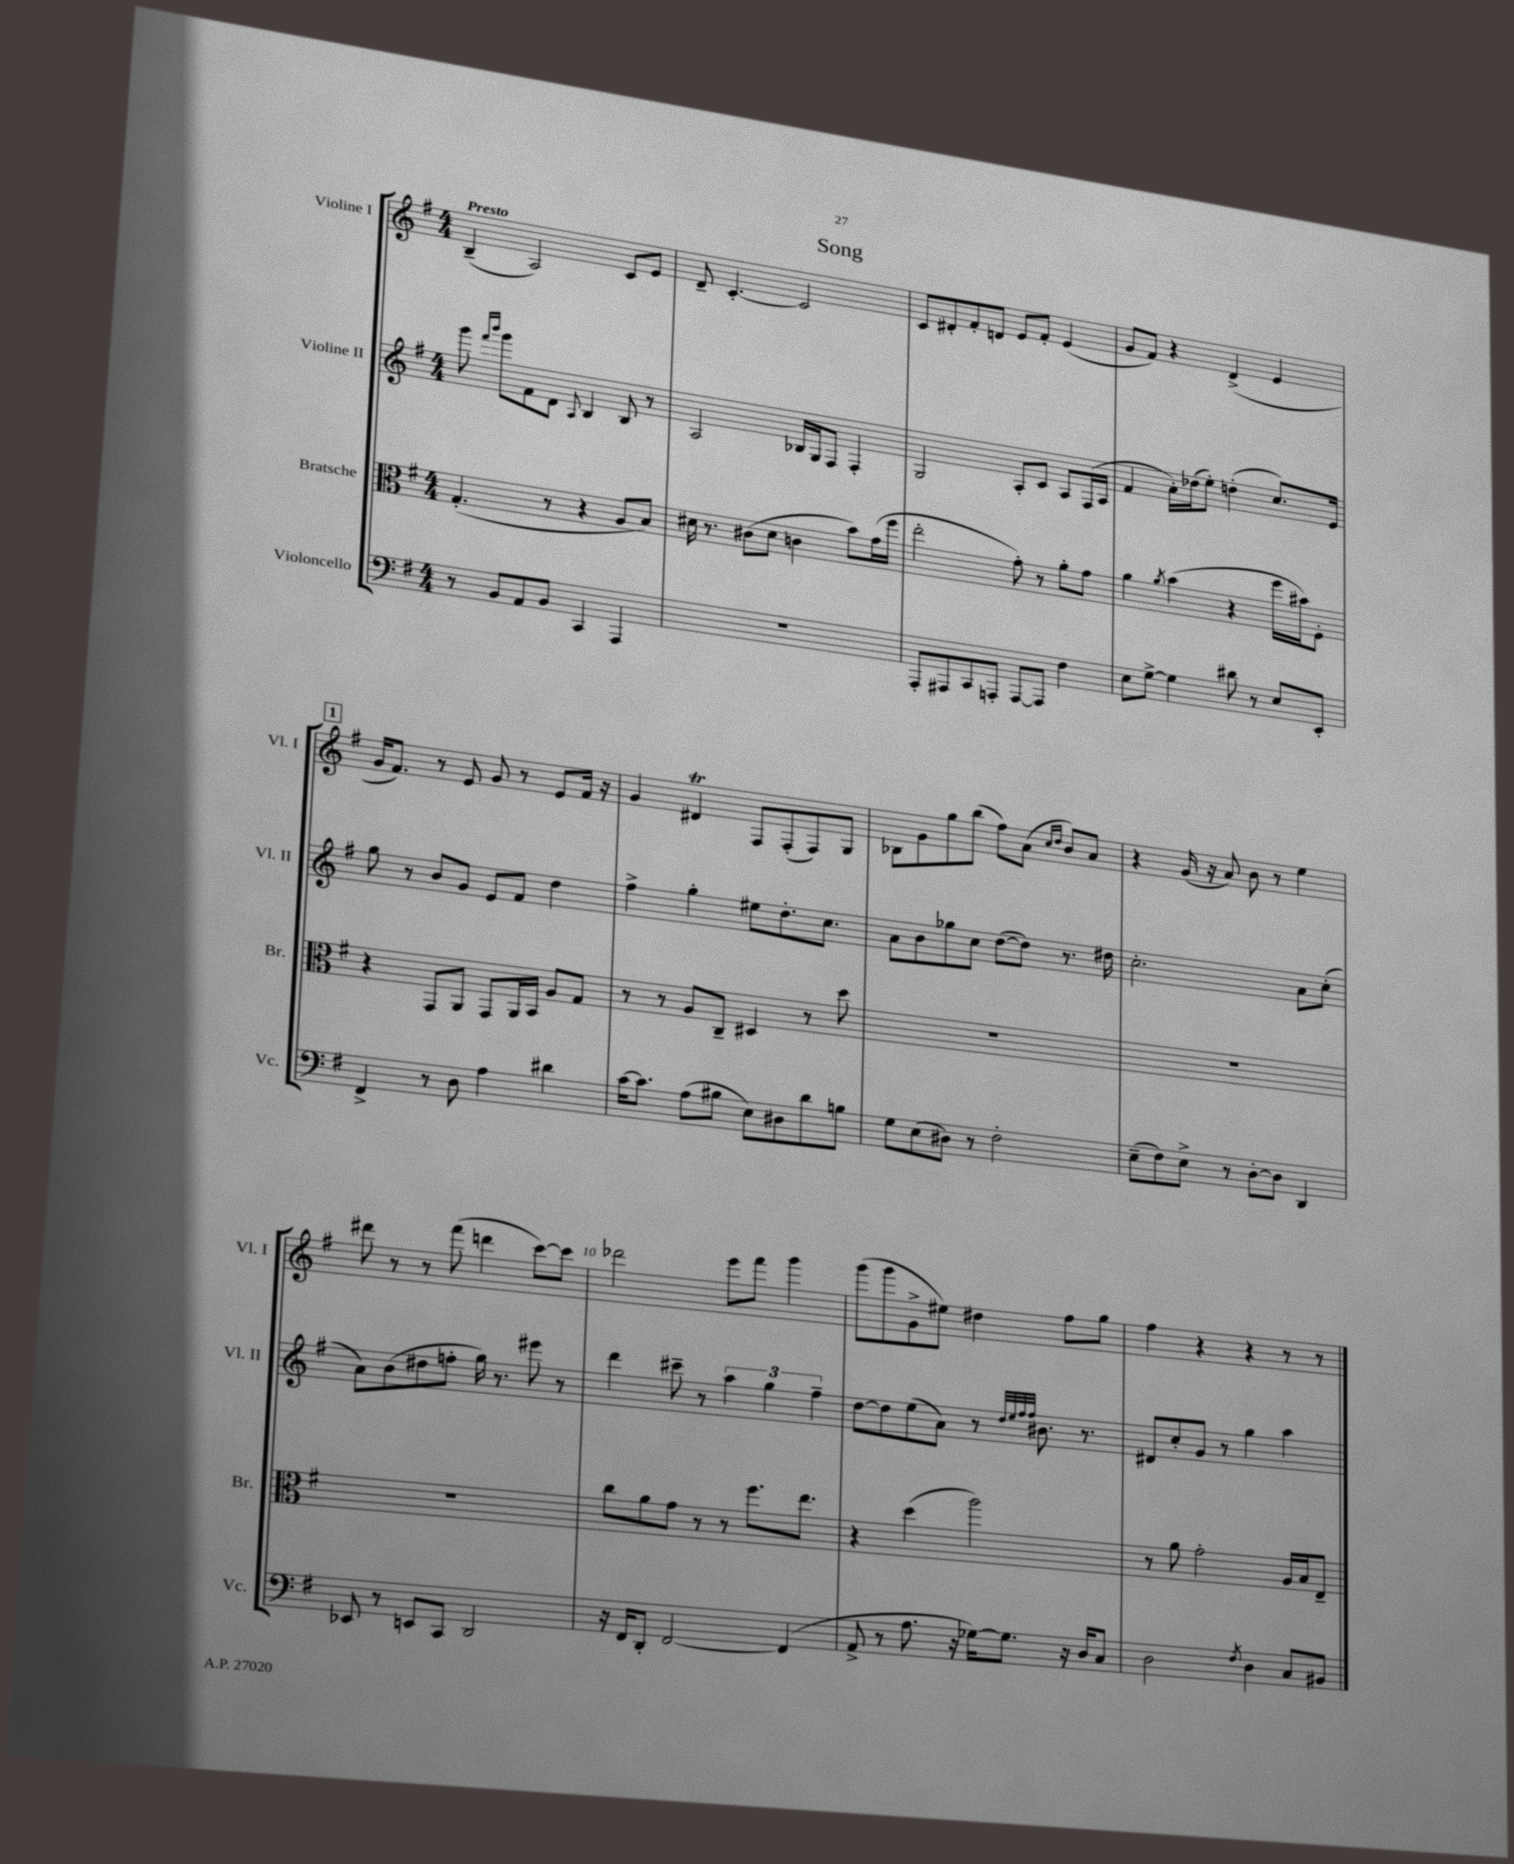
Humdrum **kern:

**kern	**kern	**kern	**kern
*part4	*part3	*part2	*part1
*staff4	*staff3	*staff2	*staff1
*I"Violoncello	*I"Bratsche	*I"Violine II	*I"Violine I
*I'Vc.	*I'Br.	*I'Vl. II	*I'Vl. I
*clefF4	*clefC3	*clefG2	*clefG2
*k[f#]	*k[f#]	*k[f#]	*k[f#]
*M4/4	*M4/4	*M4/4	*M4/4
=1	=1	=1	=1
!	!	!	!LO:TX:a:B:t=Presto
8r	(4.G'/	8ggg\	(4B~/
.	.	16qqfff#/LL	.
.	.	16qqbbb/JJ	.
8BB/L	.	8ggg\L	.
8AA/	.	8f#\	2A/)
8BB/J	8r	8d\J	.
.	.	8qqA/	.
4CC/	4r	4B/	.
4AAA/	8A/L	8B/	8c/L
.	8B/J)	8r	8e/J
=2	=2	=2	=2
1r	16d#X\	2A/	8d~/
.	8.r	.	.
.	.	.	[4.c'/
.	(8c#X\L	.	.
.	8d#\J	.	.
.	4cn\	16B-X/LL	2c/]
.	.	16G/J	.
.	.	8F#/J	.
.	8b\L)	4F#'/	.
.	(16g\L	.	.
.	16ff#\JJ	.	.
=3	=3	=3	=3
8AAA'/L	2ee'\	2G/	8c/L
8AAA#X/	.	.	8d#X'/
8CC/	.	.	8f#'/
8AAAn'/J	.	.	8dn/J
[8AAA/L	8g'\)	8A'/L	8e/L
8AAA/J]	8r	8c/J	8f#'/J
4F#\	8a'\L	8A/L	(4e/
.	8g\J	(16F#/L	.
.	.	16A/JJ	.
=4	=4	=4	=4
8E\L	4a\	4f#/	8g/L
[8G^\J	.	.	8f#/J)
.	8qa/	.	.
4G\]	(4b\	16a'\LL)	4r
.	.	(16dd-X\J	.
.	.	8ee'\J)	.
8d#X\	4r	(4ddn'\	(4d^/
8r	.	.	.
8E/L	16ff#\LL	8.cc/L)	4e/
.	16b#X\J)	.	.
8EE'/J	8F#'\J	.	.
.	.	16e/Jk	.
!!LO:LB:g=z
!!LO:REH:place=s1:t=1
=5	=5	=5	=5
4FF#^/	4r	8gg\	16g/KL
.	.	.	8.f#/J)
.	.	8r	.
8r	8GG/L	8b/L	8r
8D\	8AA/J	8g/J	8e/
4A\	8GG/L	8e/L	8g/
.	16AA/L	8f#/J	8r
.	16BB/JJ	.	.
4d#X\	8A/L	4dd\	8e/L
.	8G/J	.	16f#/Jk
.	.	.	16r
=6	=6	=6	=6
[16c\KL	8r	4ff#^\	4g/
8.c\J]	.	.	.
.	8r	.	.
(8A\L	8A/L	4gg'\	4d#Xt/
8B#X\J	8C~/J	.	.
8E\L)	4D#X/	8ee#X\L	8F#/L
8D#X\	.	8.dd'\	(8F#'/
8d\	8r	.	8F#/)
.	.	8.cc\J	.
8Bn\J	8dd\	.	8G/J
=7	=7	=7	=7
8G\L	1r	8a\L	8B-X\L
(8E\	.	8b\	8g\
8D#X\J)	.	8gg-X\	8gg\
8r	.	8cc\J	(8bb\J
2F#'\	.	([8dd\L	8ff#\L)
.	.	8dd\J])	(8a\J
.	.	.	16qqcc/LL
.	.	.	16qqdd/JJ
.	.	8.r	8b/L)
.	.	.	8a/J
.	.	16dd#X\	.
=8	=8	=8	=8
(8E~\L	1r	2.cc'\	4r
8F#\)	.	.	.
8E^\J	.	.	(16g/
.	.	.	16r
8r	.	.	8a/)
[8D'\L	.	.	8b\
8D\J]	.	.	8r
4DD/	.	8a\L	4ee\
.	.	(8cc'\J	.
!!LO:LB:g=z
=9	=9	=9	=9
8EE-X/	1r	8a\L)	8ddd#X\
8r	.	(8b\	8r
8EEn/L	.	8dd#X\	8r
8CC/J	.	8ffn'\J	(8fff#\
2DD/	.	16gg\)	4dddn\
.	.	8.r	.
.	.	8eee#X\	[8ccc\L)
.	.	8r	8ccc\J]
=10	=10	=10	=10
16r	8cc\L	4ddd\	2ddd-X\
16FF#/KL	.	.	.
8DD'/J	8a\	.	.
[2FF#/	8g\J	8ccc#X~\	.
.	8r	8r	.
.	8r	6aa\	8eee\L
.	8.ff#\L	.	8fff#\J
.	.	6gg\	.
(4FF#/]	.	.	4ggg\
.	8.ee\J	.	.
.	.	6ff#~\	.
=11	=11	=11	=11
8AA^/	4r	[8dd\L	(8ggg\L
8r	.	8dd\]	8ggg\
8.A\	(4dd\	(8ee\	8g^\
.	.	8a\J)	8ee#X\J)
16r	.	.	.
[16G-X\KL)	2aa\)	8r	4dd#X\
8.G-\J]	.	.	.
.	.	32qqdd/LLL	.
.	.	32qqee/	.
.	.	32qqff#/	.
.	.	32qqff#/JJJ	.
.	.	8.b#X\	.
16r	.	.	8ff#\L
16D/KL	.	8.r	.
8C/J	.	.	8gg\J
=12	=12	=12	=12
2D\	8r	8d#X/L	4ff#\
.	8a\	8cc'/	.
.	2g'\	8g/J	4r
.	.	8r	.
8qF#/	.	.	.
4D\	.	4gg\	4r
8C/L	16A/LL	4aa\	8r
.	16B/J	.	.
8BB#X/J	8E~/J	.	8r
==	==	==	==
*-	*-	*-	*-
